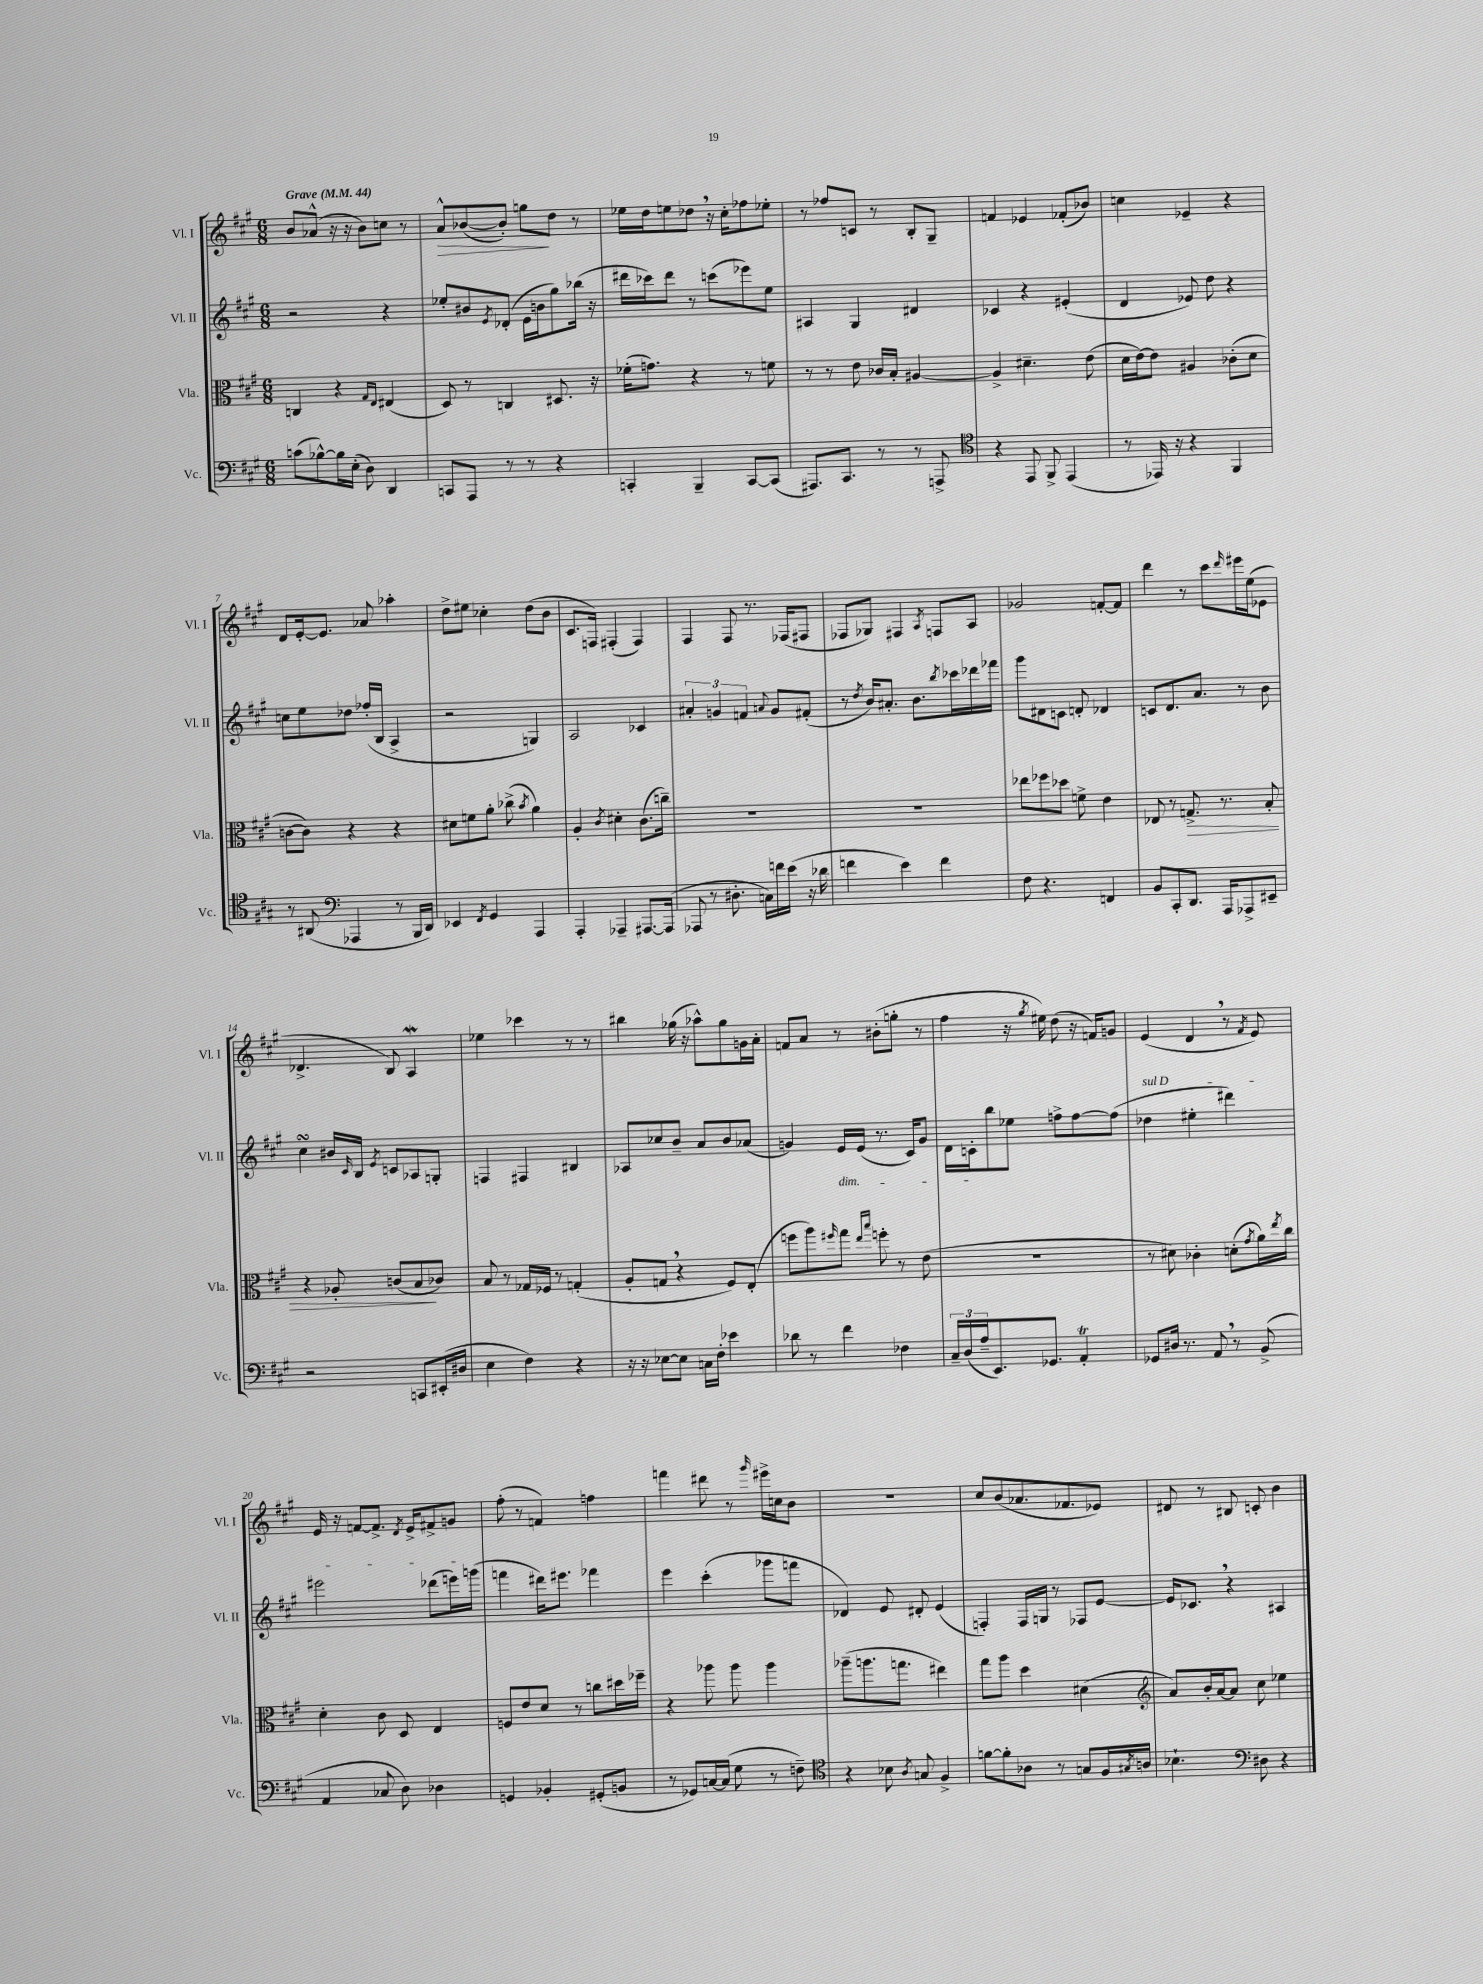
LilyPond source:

<<
\new StaffGroup <<
\new Staff = "s0" \with { instrumentName = "Vl. I" shortInstrumentName = "Vl. I" } {
    \clef treble \key a \major \numericTimeSignature \time 6/8 \tempo "Grave" 4 = 44
    b'8 aes'8-^( r16 r16 b'8) c''8 r8 |
    a'8-^\> bes'8~( bes'8-.) g''8\! d''8 r8 |
    ees''16 d''16 e''8 des''8 \breathe r16 cis''16-. fes''8 ees''8-. |
    r8 fes''8 c'8 r8 b8-. gis8-- |
    f'4 ees'4 fes'8-.( bes'8) |
    c''4 ees'4-- r4 |
    d'8 e'16~-. e'8. aes'8 aes''4-. |
    d''8-> eis''8 ces''4-. d''8( b'8 |
    cis'8. f16) fis4-.( fis4) |
    fis4 fis8 r8. fes16( fis8 |
    fes8 ges8) fis4 \acciaccatura { a8 } f8 a8 |
    ges'2 f'8~-. f'8 |
    d'''4 r8 cis'''8 \grace { d'''16 } eis'''16 e''16( ees'8 |
    des'4.-> b8) a4\mordent |
    ees''4 ces'''4 r8 r8 |
    bis''4 ges''16( r16 aes''8-^) ges''8 g'16 a'16-. |
    f'8 a'8 r8 bis'8-.( g''8-. r8 |
    fis''4 r16 \acciaccatura { gis''8 } eis''16) d''8( r16 f'16) g'8 |
    e'4( d'4 \breathe r8 \acciaccatura { fis'8 } e'8) |
    e'16 r16 f'8~ f'8.-> \acciaccatura { d'8 } e'16-> fis'8-> g'8 |
    fis''8-.( r8 f'4) f''4 |
    f'''4 dis'''8 r8 \grace { gis'''16 } eis'''16-> c''16 b'8 |
    R2. |
    cis''8 b'8( aes'8. fes'8. ees'8) |
    dis'8 r8 bis8 c'8-. b'4 \bar "|." |
}
\new Staff = "s1" \with { instrumentName = "Vl. II" shortInstrumentName = "Vl. II" } {
    \clef treble \key a \major \numericTimeSignature \time 6/8
    r2 r4 |
    ees''8-. bis'8 \acciaccatura { e'8 } des'8-.( e'16 b'16 gis''8) bes''16( r16 |
    dis'''16 ces'''16) dis'''8 r8 c'''8( ees'''8) e''8 |
    ais4 gis4 dis'4 |
    ces'4 r4 eis'4-.( |
    d'4 ees'8) d''8 r4 |
    c''8 e''8 des''8 fes''16-.( b16 a4-> |
    r2 g4) |
    a2 ces'4 |
    \tuplet 3/2 { ais'4-. g'4 f'4 } \appoggiatura { a'8 } g'8 fis'8-.( |
    r8 \acciaccatura { d''8 } b'16) ais'8.-. b'8. \acciaccatura { b''8 } ces'''16 des'''16 fes'''16 |
    gis'''8 dis'8 c'8 d'8-. des'4 |
    c'8 d'8. a'8. r8 b'8 |
    cis''4\turn bis'16 \grace { cis'16 } b16 \acciaccatura { e'8 } c'8 aes8 g8-. |
    f4 fis4 bis4 |
    aes8 ces''8 b'8-- a'8 b'8 aes'8( |
    g'4) e'16\dim e'16( r8. cis'16) g'8 |
    d'16 c'16-.\! b''8 ees''8 f''8-> f''8~ f''8( |
    \once \override TextSpanner.bound-details.left.text = \markup { \italic "sul D" } des''4\startTextSpan eis''4-. dis'''4) |
    eis'''2 des'''8( e'''16) g'''16\stopTextSpan( |
    f'''4 dis'''16) eis'''8. fes'''4 |
    e'''4 cis'''4-.( ges'''8 f'''8 |
    des'4) e'8 dis'8-. e'4( |
    f4-.) f16 g16 r8 fes8 e'8~ |
    e'16 ces'8. \breathe r4 ais4 \bar "|." |
}
\new Staff = "s2" \with { instrumentName = "Vla." shortInstrumentName = "Vla." } {
    \clef alto \key a \major \numericTimeSignature \time 6/8
    c4 r4 \grace { gis16 e16 } eis4( |
    d8) r8 c4 dis8. r16 |
    fes'16-.( g'8.) r4 r8 f'8 |
    r8 r8 e'8 ces'16 b16-. ais4~ |
    ais4-> dis'4.-- e'8( |
    d'16 e'16~) e'8 ais4 ces'8-.( d'8 |
    c'8~ c'8) r4 r4 |
    dis'8 f'8 a'8-. ces''8->( \acciaccatura { b'8 } a'4) |
    a4-. \acciaccatura { cis'8 } dis'4-. cis'8.( c''16--) |
    R2. |
    r2. |
    ees''8 fes''8 des''8 f'8-> e'4 |
    ees8 r8 g8.->\> r8. b8-. |
    r4 aes8-. c'8( b8\! ces'8) |
    b8 r8 ges16 fes16 r8 g4-.( |
    a8-. g8 \breathe r4 fis8) e8-.( |
    f''8 a''8) \grace { fis''16 } gis''8 \grace { e''16 b''16 } f''8-. r8 e'8( |
    R2. |
    r8 dis'8) ces'4-. d'8-.( \acciaccatura { gis'8 } a'16) \acciaccatura { e''8 } cis''16 |
    d'4-. cis'8 d8 e4 |
    f8 e'8 d'8 r8 c''8 dis''16 fes''16-- |
    r4 aes''8 aes''8 aes''4 |
    aes''8--( a''8. g''8. eis''4) |
    gis''8 a''8 d''4 dis'4( |
    \clef treble a'8) b'16-. a'16~ a'8 cis''8 ees''4 \bar "|." |
}
\new Staff = "s3" \with { instrumentName = "Vc." shortInstrumentName = "Vc." } {
    \clef bass \key a \major \numericTimeSignature \time 6/8
    c'8( bes8~-^) bes16 e16-.( d8) d,4 |
    c,8 a,,8 r8 r8 r4 |
    c,4-. b,,4-- c,8~ c,8( |
    ais,,8.) cis,8. r8 r8 a,,8-> |
    \clef tenor r4 e,8 fis,8-> e,4( |
    r8 ees,16) r16 r4 fis,4 |
    r8 ais,8( \clef bass aes,,4 r8 b,,16 d,16) |
    ees,4 \acciaccatura { fis,8 } gis,4 a,,4 |
    a,,4-. aes,,4-- ais,,8.~ ais,,16( |
    aes,,8 r8 dis8.-. c16) f'16 e'16( r16 des'16 |
    f'4 e'4) f'4 |
    fis8 r4. f,4 |
    b,8 cis,8-. d,8. a,,16 aes,,8-> eis,8-- |
    r2 c,8 eis,16-.( dis16 |
    e4 fis4) r4 |
    r16 r16 ees8~ ees8 c16 fis16-. ees'4 |
    des'8 r8 fis'4 fes4 |
    \tuplet 3/2 { cis16-- d16( a16-- } e,8.) ges,8. a,4-.\trill |
    ges,8 dis16 r8. a,8 \breathe r8 b,8->( |
    a,4 ces8 d8) des4 |
    g,4 bes,4-. gis,8-.( b,8 |
    r8 ges,8) c16~ c16( gis8 r8 f8--) |
    \clef tenor r4 bes8 \acciaccatura { a8 } g8 fis4-> |
    f'8~ f'8-. aes8 r8 g8 fis16 \acciaccatura { gis8 } a16 |
    bes4.-! \clef bass dis8 r4 \bar "|." |
}
>>
>>
